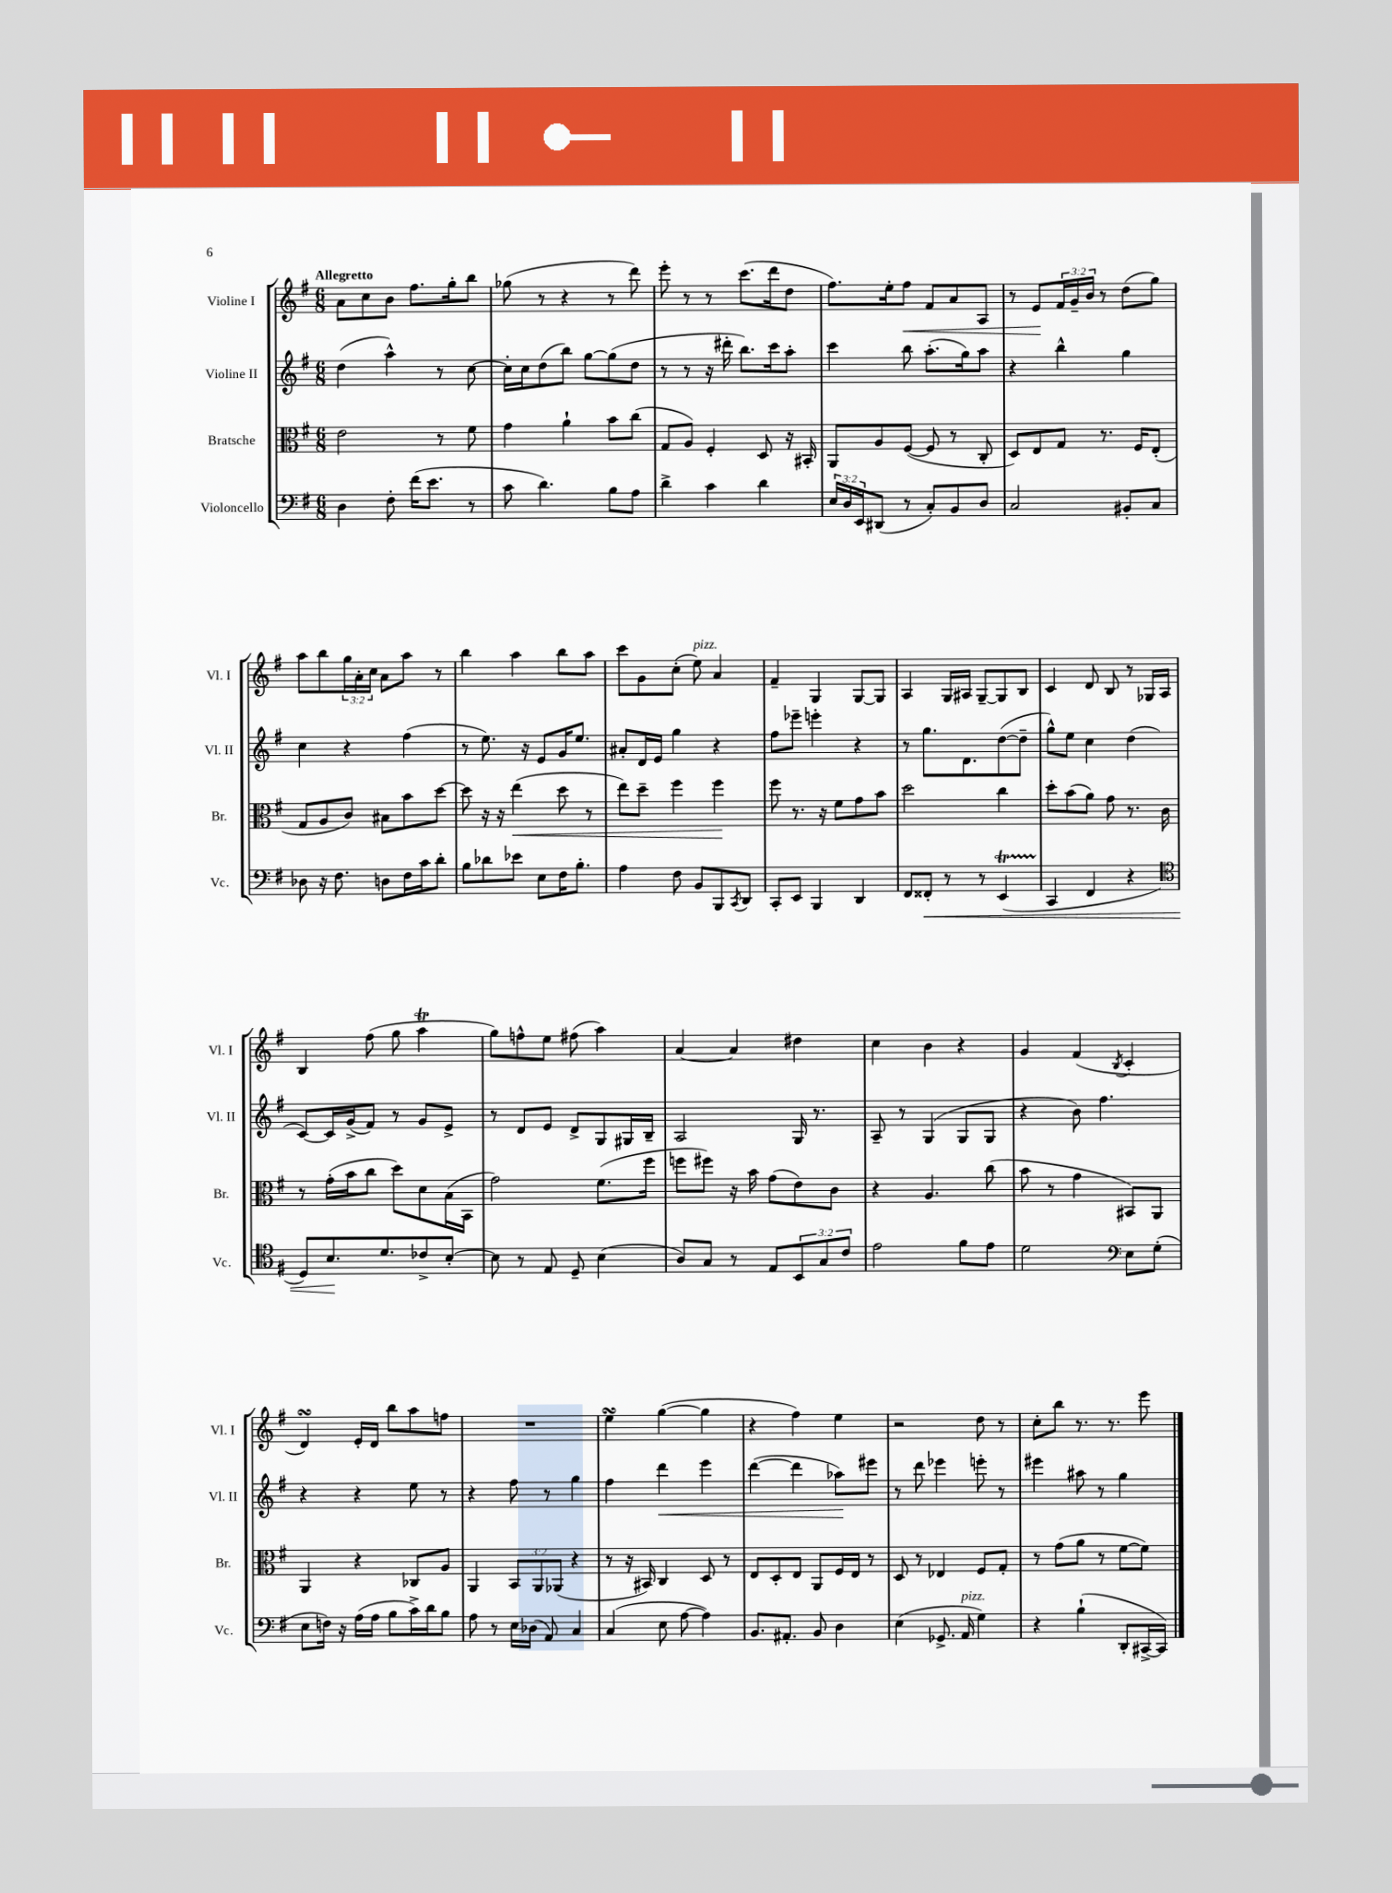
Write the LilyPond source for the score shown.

<<
\new StaffGroup <<
\new Staff = "s0" \with { instrumentName = "Violine I" shortInstrumentName = "Vl. I" } {
    \clef treble \key g \major \numericTimeSignature \time 6/8 \override Staff.TupletNumber.text = #tuplet-number::calc-fraction-text \tempo "Allegretto"
    a'8 c''8 b'8 fis''8. g''16-. b''8 |
    ges''8( r8 r4 r8 d'''8) |
    e'''8-. r8 r8 c'''8.( d'''16 d''8 |
    fis''8.) e''16-. fis''8\< fis'8 a'8 a8 |
    r8 e'8\! \tuplet 3/2 { fis'16 g'16-- b'16 } r8 d''8( g''8) |
    a''8 b''8 \tuplet 3/2 { g''16 a'16-. c''16 } a'8 a''8 r8 |
    b''4 a''4 b''8 a''8 |
    c'''8 g'8 c''8-.( e''8^\markup { \italic "pizz." }) a'4 |
    fis'4-- g4 g8~ g8 |
    a4 g16 ais16 g8~-- g8 b8 |
    c'4 d'8 b8 r8 ges16 a16 |
    b4 fis''8( g''8 a''4\trill |
    g''8) f''8-^ e''8 fis''8( a''4) |
    a'4~ a'4 dis''4 |
    c''4 b'4 r4 |
    g'4 fis'4( \acciaccatura { b8 } c'4-. |
    d'4\turn) e'16-. d'16 b''8 a''8 f''8 |
    R2. |
    e''4\turn g''4~( g''4 |
    r4 fis''4) e''4 |
    r2 d''8 r8 |
    c''8-. b''8 r8. r8. e'''8 \bar "|." |
}
\new Staff = "s1" \with { instrumentName = "Violine II" shortInstrumentName = "Vl. II" } {
    \clef treble \key g \major \numericTimeSignature \time 6/8
    d''4( a''4-^) r8 c''8~ |
    c''16-. c''16 d''8( b''8) g''8~ g''8( d''8 |
    r8 r8 r16 dis'''16-. b''8.) c'''16 a''8-. |
    c'''4 b''8 a''8.-.( g''16) a''8 |
    r4 b''4-^ g''4 |
    c''4 r4 fis''4( |
    r8 e''8.) r16 e'8 g'16 e''8. |
    ais'8-. d'16 e'16 g''4 r4 |
    fis''8 ees'''8-- e'''4-. r4 |
    r8 g''8. d'8. d''8~( d''8-- |
    g''8-^) e''8 c''4 d''4( |
    c'8~) c'16 g'16->( fis'8) r8 g'8 e'8-> |
    r8 d'8 e'8 d'8-> g8 gis16 b16-- |
    a2 g16 r8. |
    a8-- r8 g4( g8 g8 |
    r4 b'8) fis''4. |
    r4 r4 e''8 r8 |
    r4 fis''8 r8 g''4 |
    fis''4 d'''4\< e'''4 |
    d'''4~( d'''4 aes''8\!) eis'''8 |
    r8 d'''8 ees'''4 e'''8-. r8 |
    eis'''4 ais''8 r8 g''4 \bar "|." |
}
\new Staff = "s2" \with { instrumentName = "Bratsche" shortInstrumentName = "Br." } {
    \clef alto \key g \major \numericTimeSignature \time 6/8 \override Staff.TupletNumber.text = #tuplet-number::calc-fraction-text
    e'2 r8 fis'8 |
    g'4 a'4-! b'8 c''8( |
    g8 a8) fis4-. d8 r16 bis,16-. |
    a,8 a8 fis8~( fis8 r8 c8-. |
    d8) e8 g8 r8. fis16 e8-.( |
    g8 a8 c'8) bis8 b'8 d''8~ |
    d''8 r16 r16 e''4\<( d''8 r8 |
    e''8) d''8-- fis''4 fis''4\! |
    fis''8 r8. r16 fis'8 g'8 b'8 |
    d''2 c''4 |
    d''8-. b'8( a'8) g'8 r8. c'16 |
    r8 g'16-.( b'16 c''8 d''8) d'8 b16( b,16 |
    g'2) fis'8.( fis''16 |
    f''8 fis''8) r16 b'16 g'8( e'8) c'8 |
    r4 a4. c''8( |
    b'8 r8 g'4 bis,8) a,8 |
    a,4 r4 ces8 a8 |
    a,4 \tuplet 3/2 { b,8 a,8 aes,8( } r4 |
    r8 r16 bis,16) c4 d8 r8 |
    e8 d8-. e8 a,8 fis16 e16 r8 |
    d8 r8 ees4 fis8 g8-. |
    r8 g'8( a'8 r8 fis'8~ fis'8) \bar "|." |
}
\new Staff = "s3" \with { instrumentName = "Violoncello" shortInstrumentName = "Vc." } {
    \clef bass \key g \major \numericTimeSignature \time 6/8 \override Staff.TupletNumber.text = #tuplet-number::calc-fraction-text
    d4 fis8-. fis'16( e'8. r8 |
    c'8 d'4.) b8 a8 |
    d'4-> c'4 d'4 |
    \tuplet 3/2 { e16 d16 e,16 } dis,8( r8 c8-.) b,8 d8 |
    c2 bis,8-. c8 |
    des8 r16 fis8. d8 fis16 c'16 d'8-. |
    b8 des'8 ees'8 e8 fis16 b8.-. |
    a4 fis8 b,8 b,,8 \acciaccatura { c,8 } d,8 |
    c,8-. e,8 b,,4 d,4 |
    fis,8 fisis,8-.\< r8 r8 e,4\startTrillSpan( |
    c,4\stopTrillSpan fis,4 r4 |
    \clef tenor d8) b8.\! d'8. ces'8-> b8~-. |
    b8 r8 e8 d8-- b4( |
    a8) g8 r8 e8 \tuplet 3/2 { b,8 g8 c'8 } |
    e'2 fis'8 e'8 |
    d'2 \clef bass e8 g8-.( |
    e8 f16) r16 a16( a16 b8 c'16->) d'16 b8 |
    a8 r8 e16 des16( a,8) c4 |
    c4( e8 a8~ a4) |
    b,8. ais,8.-. b,8 d4 |
    e4( ges,8.-> a,16^\markup { \italic "pizz." } g4) |
    r4 b4-!( d,8-. cis,16~-> cis,16) \bar "|." |
}
>>
>>
\layout { \context { \Score \remove "Bar_number_engraver" } }
